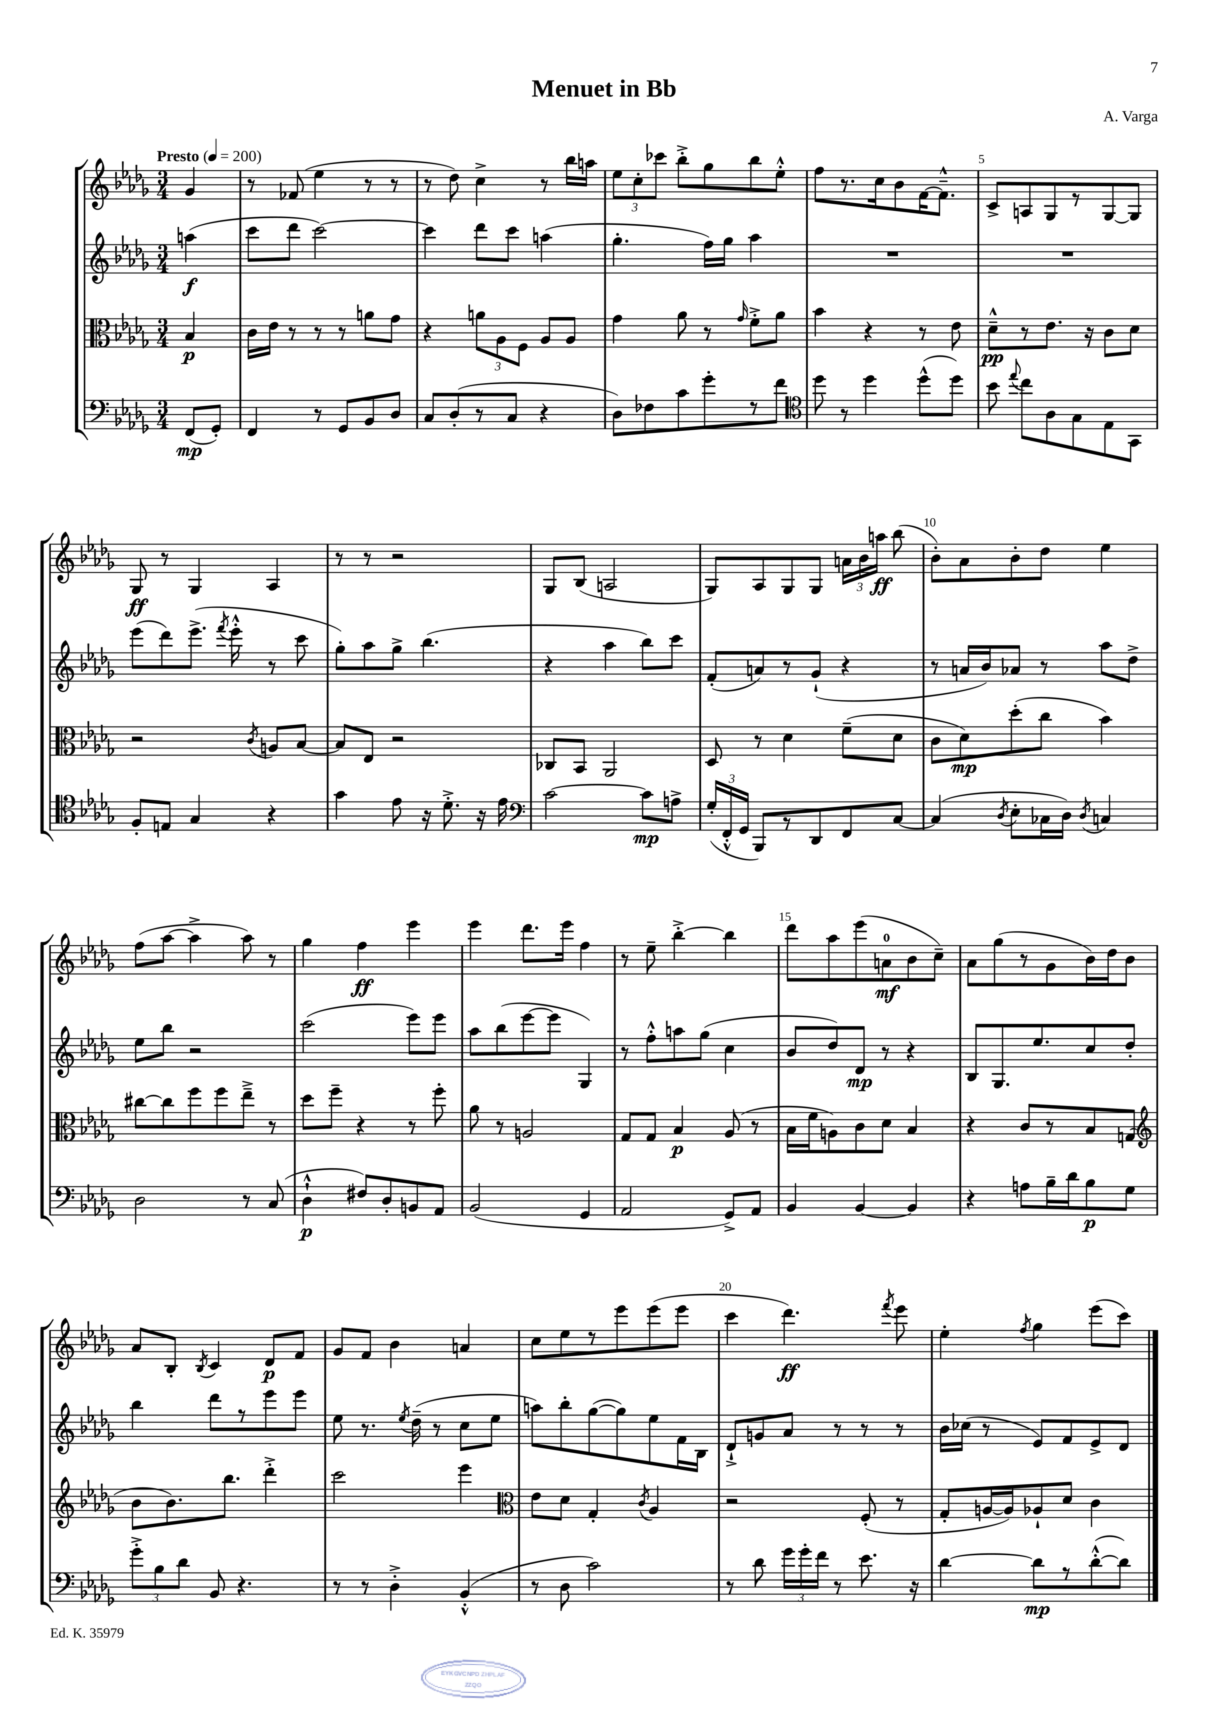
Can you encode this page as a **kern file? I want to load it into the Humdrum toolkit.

**kern	**dynam	**kern	**dynam	**kern	**dynam	**kern	**dynam
*part4	*part4	*part3	*part3	*part2	*part2	*part1	*part1
*staff4	*staff4	*staff3	*staff3	*staff2	*staff2	*staff1	*staff1
*clefF4	*	*clefC3	*	*clefG2	*	*clefG2	*
*k[b-e-a-d-g-]	*	*k[b-e-a-d-g-]	*	*k[b-e-a-d-g-]	*	*k[b-e-a-d-g-]	*
*M3/4	*	*M3/4	*	*M3/4	*	*M3/4	*
*MM200	*	*MM200	*	*MM200	*	*MM200	*
=	=	=	=	=	=	=	=
!	!	!	!	!	!	!LO:TX:a:B:t=Presto	!
(8FF/L	mp	4B-/	p	(4aan\	f	4g-/	.
8GG-'/J)	.	.	.	.	.	.	.
=1	=1	=1	=1	=1	=1	=1	=1
4FF/	.	16c\LL	.	8ccc\L	.	8r	.
.	.	16e-\JJ	.	.	.	.	.
.	.	8r	.	8ddd-\J	.	(8f-X/	.
8r	.	8r	.	[2ccc\)	.	4ee-\	.
8GG-/L	.	8r	.	.	.	.	.
8BB-/	.	8an\L	.	.	.	8r	.
8D-/J	.	8g-\J	.	.	.	8r	.
=2	=2	=2	=2	=2	=2	=2	=2
8C/L	.	4r	.	4ccc\]	.	8r	.
(8D-'/	.	.	.	.	.	8dd-\)	.
8r	.	12an\L	.	8ddd-\L	.	4cc^\	.
.	.	12A-\	.	.	.	.	.
8C/J	.	.	.	8ccc\J	.	.	.
.	.	12F\J	.	.	.	.	.
4r	.	8A-/L	.	(4aan\	.	8r	.
.	.	8A-/J	.	.	.	16bb-\LL	.
.	.	.	.	.	.	16aan\JJ	.
=3	=3	=3	=3	=3	=3	=3	=3
8D-\L)	.	4g-\	.	4.gg-'\	.	12ee-\L	.
.	.	.	.	.	.	12cc'\	.
8F-X\	.	.	.	.	.	.	.
.	.	.	.	.	.	12ccc-X\J	.
8c\	.	8a-\	.	.	.	8bb-'^\L	.
8g-'\	.	8r	.	16ff\LL)	.	8gg-\	.
.	.	.	.	16gg-\JJ	.	.	.
.	.	16qqg-/	.	.	.	.	.
8r	.	8f'^\L	.	4aa-\	.	8bb-\	.
8f\J	.	8a-\J	.	.	.	8ee-'^^\J	.
=4	=4	=4	=4	=4	=4	=4	=4
*clefC4	*	*	*	*	*	*	*
8dd-\	.	4b-\	.	2.r	.	8ff\L	.
8r	.	.	.	.	.	8.r	.
4dd-\	.	4r	.	.	.	.	.
.	.	.	.	.	.	16cc\k	.
.	.	.	.	.	.	8b-\	.
(8dd-^^\L	.	8r	.	.	.	[16f\K	.
.	.	.	.	.	.	8.f~^^\J]	.
8dd-\J)	.	8e-\	.	.	.	.	.
=5	=5	=5	=5	=5	=5	=5	=5
8b-\	.	8d-~^^\L	pp	2.r	.	8c^/L	.
8qqee-/	.	.	.	.	.	.	.
8cc\L	.	8r	.	.	.	8An/	.
8A-\	.	8.e-\J	.	.	.	8G-/	.
8G-\	.	.	.	.	.	8r	.
.	.	16r	.	.	.	.	.
8E-\	.	8c\L	.	.	.	[8G-/	.
8GG-\J	.	8d-\J	.	.	.	8G-/J]	.
!!LO:LB:g=z
=6	=6	=6	=6	=6	=6	=6	=6
8F'/L	.	2r	.	(8eee-\L	.	8G-/	ff
8En/J	.	.	.	8ddd-\)	.	8r	.
4G-/	.	.	.	(8.eee-^\J	.	4G-/	.
.	.	.	.	8qfff/	.	.	.
.	.	.	.	16eee-'^^\	.	.	.
.	.	8qc/	.	.	.	.	.
4r	.	8An/L	.	8r	.	4A-/	.
.	.	[8B-/J	.	8ccc\	.	.	.
=7	=7	=7	=7	=7	=7	=7	=7
4g-\	.	8B-/L]	.	8gg-'\L)	.	8r	.
.	.	8E-/J	.	8aa-\	.	8r	.
8e-\	.	2r	.	8gg-^\J	.	2r	.
16r	.	.	.	(4.bb-\	.	.	.
8.d-'^\	.	.	.	.	.	.	.
16r	.	.	.	.	.	.	.
16e-\	.	.	.	.	.	.	.
=8	=8	=8	=8	=8	=8	=8	=8
*clefF4	*	*	*	*	*	*	*
[2c\	.	8C-X/L	.	4r	.	8G-/L	.
.	.	8BB-/J	.	.	.	(8B-/J	.
.	.	2AA-/	.	4aa-\	.	2An/	.
8c\L]	mp	.	.	8bb-\L)	.	.	.
8An^\J	.	.	.	8ccc\J	.	.	.
=9	=9	=9	=9	=9	=9	=9	=9
(24G-'/LL	.	8D-/	.	(8f'/L	.	8G-/L)	.
24FF'^^/	.	.	.	.	.	.	.
24GG-/JJ	.	.	.	.	.	.	.
8BBB-/L)	.	8r	.	8an/)	.	8A-/	.
8r	.	4d-\	.	8r	.	8G-/	.
8DD-/	.	.	.	(8g-`/J	.	8G-/J	.
8FF/	.	(8f~\L	.	4r	.	24an\LL	.
.	.	.	.	.	.	24b-\	.
.	.	.	.	.	.	24aan\JJ	ff
[8C/J	.	8d-\J	.	.	.	(8bb-\	.
=10	=10	=10	=10	=10	=10	=10	=10
(4C/]	.	8c\L	.	8r	.	8b-'\L)	.
.	.	8d-\)	mp	16an/LL	.	8a-\	.
.	.	.	.	16b-/J)	.	.	.
8qD-/	.	.	.	.	.	.	.
8E-'\L	.	(8dd-'\	.	8a-X/J	.	8b-'\	.
16C-X\L	.	8cc\J	.	8r	.	8dd-\J	.
16D-\JJ)	.	.	.	.	.	.	.
8qD-/	.	.	.	.	.	.	.
4Cn/	.	4b-\)	.	8aa-\L	.	4ee-\	.
.	.	.	.	8dd-^\J	.	.	.
!!LO:LB:g=z
=11	=11	=11	=11	=11	=11	=11	=11
2D-\	.	[8cc#X\L	.	8ee-\L	.	(8ff\L	.
.	.	8cc#\]	.	8bb-\J	.	[8aa-\J	.
.	.	8ff\	.	2r	.	4aa-^\]	.
.	.	8ff\	.	.	.	.	.
8r	.	8ee-~^\J	.	.	.	8aa-\)	.
(8C/	.	8r	.	.	.	8r	.
=12	=12	=12	=12	=12	=12	=12	=12
4D-`^^\	p	8dd-\L	.	(2ccc\	.	4gg-\	.
.	.	8ff~\J	.	.	.	.	.
8F#X/L)	.	4r	.	.	.	4ff\	ff
8D-'/	.	.	.	.	.	.	.
8BBn/	.	8r	.	8eee-\L)	.	4eee-\	.
8AA-/J	.	8ff'\	.	8eee-\J	.	.	.
=13	=13	=13	=13	=13	=13	=13	=13
(2BB-/	.	8a-\	.	8aa-\L	.	4eee-\	.
.	.	8r	.	(8bb-\	.	.	.
.	.	2An/	.	[8eee-\	.	8.ddd-\L	.
.	.	.	.	8eee-\J]	.	.	.
.	.	.	.	.	.	16eee-\Jk	.
4GG-/	.	.	.	4G-/)	.	4ff\	.
=14	=14	=14	=14	=14	=14	=14	=14
2AA-/	.	8G-/L	.	8r	.	8r	.
.	.	8G-/J	.	8ff'^^\L	.	8ee-~\	.
.	.	4B-/	p	8aan\	.	[4bb-'^\	.
.	.	.	.	(8gg-\J	.	.	.
8GG-^/L)	.	(8A-/	.	4cc\	.	4bb-\]	.
8AA-/J	.	8r	.	.	.	.	.
=15	=15	=15	=15	=15	=15	=15	=15
4BB-/	.	16B-\LL	.	8b-/L	.	8ddd-\L	.
.	.	16f\J	.	.	.	.	.
.	.	8An\)	.	8dd-/)	.	8aa-\	.
[4BB-/	.	8c\	.	8d-/J	mp	(8eee-\	.
.	.	8d-\J	.	8r	.	8an\	mf
4BB-/]	.	4B-/	.	4r	.	8b-\	.
.	.	.	.	.	.	8cc~\J)	.
=16	=16	=16	=16	=16	=16	=16	=16
4r	.	4r	.	8B-/L	.	8a-\L	.
.	.	.	.	8.G-/	.	(8gg-\	.
8An\L	.	8c/L	.	.	.	8r	.
.	.	.	.	8.ee-/	.	.	.
16B-~\L	.	8r	.	.	.	8g-\	.
16d-\J	.	.	.	.	.	.	.
8B-\	p	8B-/	.	8cc/	.	16b-\L)	.
.	.	.	.	.	.	16dd-\J	.
8G-\J	.	(8Gn/J	.	8dd-'/J	.	8b-\J	.
!!LO:LB:g=z
=17	=17	=17	=17	=17	=17	=17	=17
*	*	*clefG2	*	*	*	*	*
12g-'^\L	.	8b-\L	.	4bb-\	.	8a-/L	.
12B-\	.	.	.	.	.	.	.
.	.	8.b-\)	.	.	.	8B-'/J	.
12d-\J	.	.	.	.	.	.	.
.	.	.	.	.	.	8qB-/	.
8BB-/	.	.	.	8ddd-\L	.	4c/	.
.	.	8.bb-\J	.	.	.	.	.
4.r	.	.	.	8r	.	.	.
.	.	4ddd-'^\	.	8eee-\	.	8d-/L	p
.	.	.	.	8eee-\J	.	8f/J	.
=18	=18	=18	=18	=18	=18	=18	=18
8r	.	2ccc\	.	8ee-\	.	8g-/L	.
8r	.	.	.	8.r	.	8f/J	.
4D-'^\	.	.	.	.	.	4b-\	.
.	.	.	.	8qee-/	.	.	.
.	.	.	.	(16dd-~\	.	.	.
.	.	.	.	8r	.	.	.
(4BB-'^^/	.	4eee-\	.	8cc\L	.	4an/	.
.	.	.	.	8ee-\J	.	.	.
=19	=19	=19	=19	=19	=19	=19	=19
*	*	*clefC3	*	*	*	*	*
8r	.	8e-\L	.	8aan\L)	.	8cc\L	.
8D-\	.	8d-\J	.	8bb-'\	.	8ee-\	.
2c\)	.	4G-'/	.	([8gg-\	.	8r	.
.	.	.	.	8gg-\])	.	8eee-\	.
.	.	8qc/	.	.	.	.	.
.	.	4A-/	.	8ee-\	.	(8eee-\	.
.	.	.	.	16f\L	.	8eee-\J	.
.	.	.	.	16B-\JJ	.	.	.
=20	=20	=20	=20	=20	=20	=20	=20
8r	.	2r	.	8d-`^/L	.	4ccc\	.
8d-\	.	.	.	8gn/	.	.	.
24g-\LL	.	.	.	8a-/J	.	4.ddd-\)	ff
24g-'\	.	.	.	.	.	.	.
24f\JJ	.	.	.	.	.	.	.
8r	.	.	.	8r	.	.	.
8.e-\	.	(8F'/	.	8r	.	.	.
.	.	.	.	.	.	8qfff/	.
.	.	8r	.	8r	.	8eee-\	.
16r	.	.	.	.	.	.	.
=21	=21	=21	=21	=21	=21	=21	=21
[4d-\	.	8G-'/L	.	16b-\LL	.	4ee-'\	.
.	.	.	.	(16cc-X\JJ	.	.	.
.	.	[16An/L	.	8r	.	.	.
.	.	16A/J])	.	.	.	.	.
.	.	.	.	.	.	8qff/	.
8d-\L]	mp	8A-X`/	.	8e-/L)	.	4gg-\	.
8r	.	8d-/J	.	8f/	.	.	.
([8d-'^^\	.	4c\	.	8e-^/	.	(8eee-\L	.
8d-\J])	.	.	.	8d-/J	.	8ccc\J)	.
==	==	==	==	==	==	==	==
*-	*-	*-	*-	*-	*-	*-	*-
